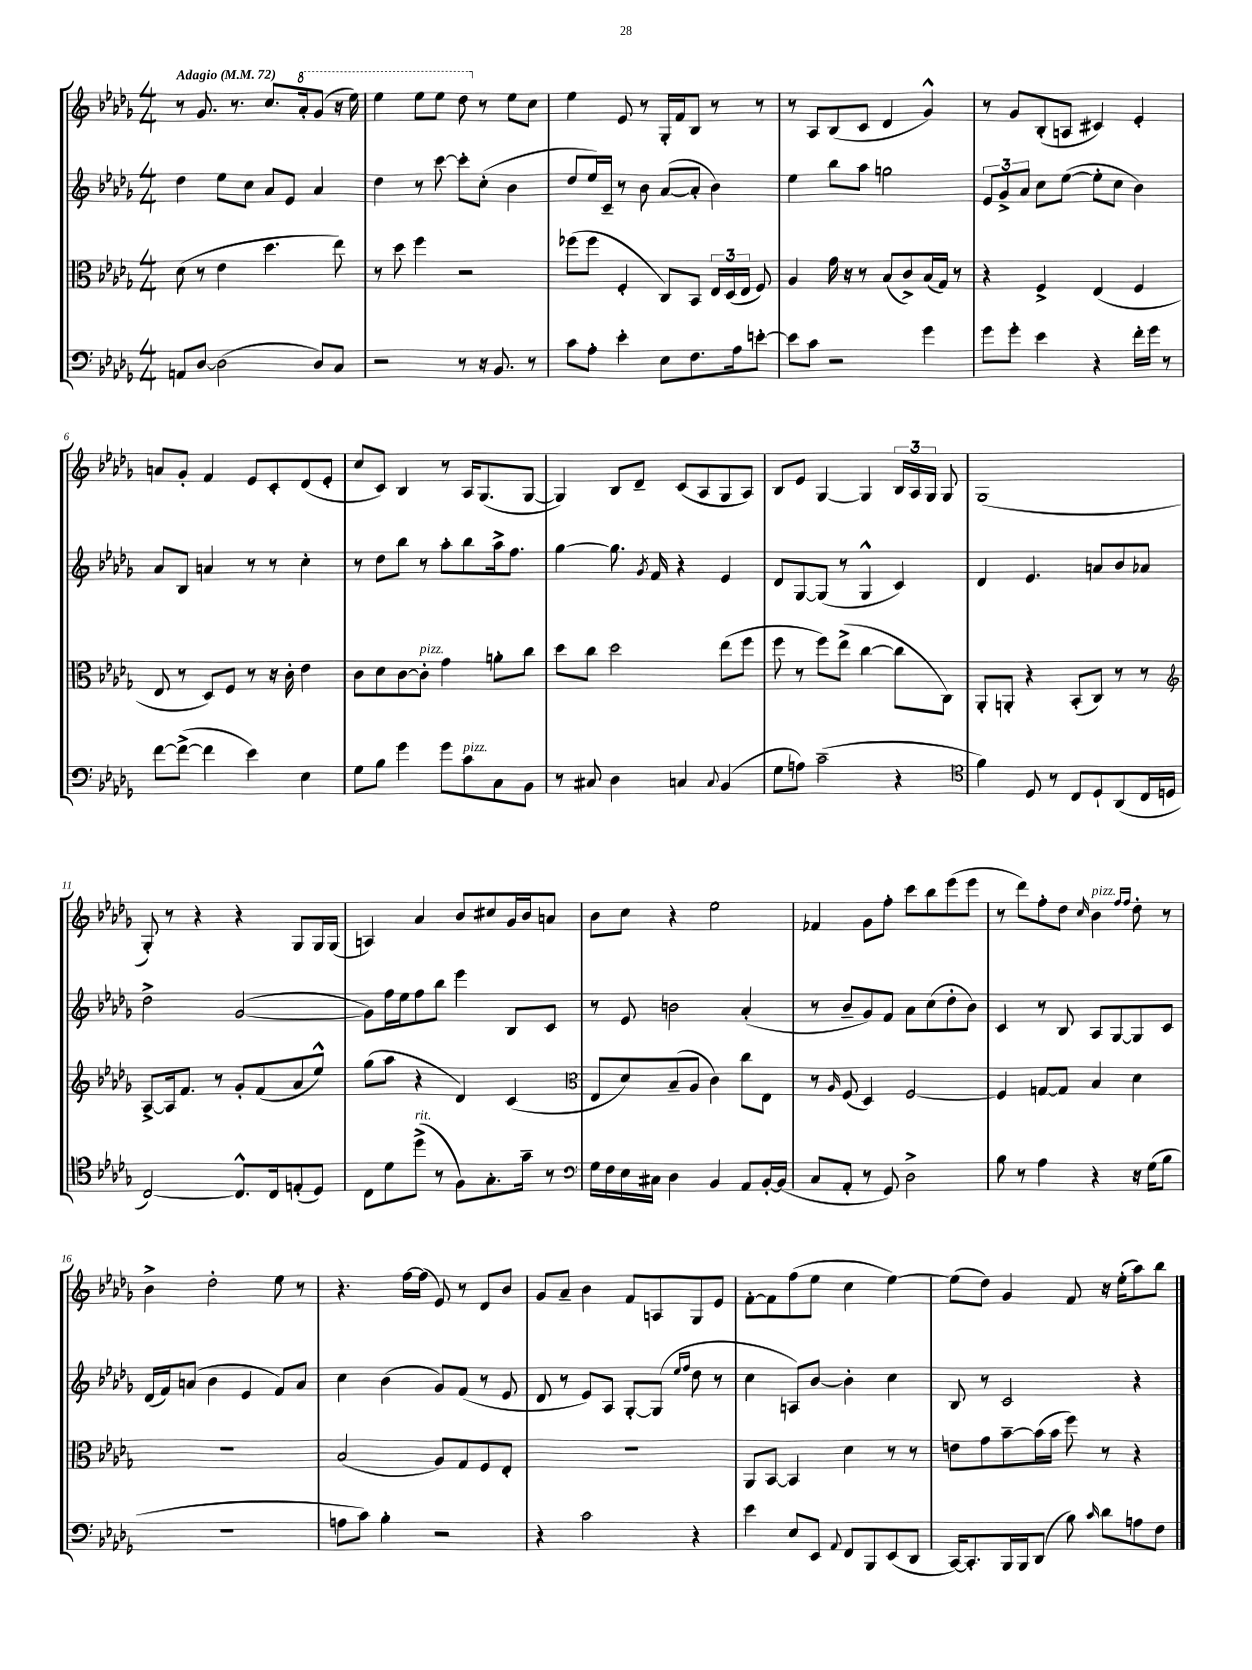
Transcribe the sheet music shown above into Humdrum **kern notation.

**kern	**kern	**kern	**kern
*staff4	*staff3	*staff2	*staff1
*clefF4	*clefC3	*clefG2	*clefG2
*k[b-e-a-d-g-]	*k[b-e-a-d-g-]	*k[b-e-a-d-g-]	*k[b-e-a-d-g-]
*M4/4	*M4/4	*M4/4	*M4/4
*MM72	*MM72	*MM72	*MM72
8AA/L	(8d-\	4dd-\	8r
[8D-/J	8r	.	8.g-/
(2D-\]	4e-\	8ee-\L	.
.	.	.	8.r
.	.	8cc\J	.
.	4.dd-\	8a-/L	8.cc/L
.	.	8e-/J	.
.	.	.	16aa-'/k
8D-/L)	.	4a-/	(8gg-/J
8C/J	8ee-\)	.	16r
.	.	.	16eee-\)
=	=	=	=
2r	8r	4dd-\	4eee-\
.	8dd-\	.	.
.	4ff\	8r	8eee-\L
.	.	[8ccc\	8eee-\J
8r	2r	8ccc'\]L	8ddd-\
16r	.	(8cc'\J	8r
8.BB-/	.	.	.
.	.	4b-\	8ee-\L
8r	.	.	8cc\J
=	=	=	=
8c\L	(8ff-\L	8dd-/L	4ee-\
8A-'\J	8ff-\J	16ee-/L)	.
.	.	16c~/JJ	.
4e-'\	4F'/	8r	8e-/
.	.	8b-\	8r
8E-\L	8C/L)	([8a-/L	16G-'/LL
.	.	.	16f/J
8.F\	8BB-/J	8a-'/]J	8B-/J
.	24E-/LL	4b-\)	8r
.	(24D-/	.	.
16A-\k	.	.	.
.	24E-/JJ	.	.
[8e'\J	8F/)	.	8r
=	=	=	=
8e\]L	4A-/	4ee-\	8r
8c\J	.	.	8A-/L
2r	16g-\	8bb-\L	(8B-/
.	16r	.	.
.	8r	8aa-\J	8c/J
.	(8B-/L	2gg\	4d-/
.	8c^/)	.	.
4g-\	(16B-/L	.	4g-^^/)
.	16G-/JJ)	.	.
.	8r	.	.
=	=	=	=
8g-\L	4r	12e-/L	8r
.	.	12g-^/	.
8g-'\J	.	.	8g-/L
.	.	12a-/J	.
4e-\	4F^/	8cc\L	(8B-'/
.	.	([8ee-\J	8A/J
4r	(4E-/	8ee-'\]L	4c#/)
.	.	8cc\J	.
16f'\LL	4F/	4b-\)	4e-'/
16g-\JJ	.	.	.
8r	.	.	.
=	=	=	=
[8f\L	8E-/	8a-/L	8a/L
(8f^\_J	8r	8B-/J	8g-'/J
4f\]	8D-/L)	4a/	4f/
.	8F/J	.	.
4e-\)	8r	8r	8e-/L
.	16r	8r	8c'/
.	16c'\	.	.
4E-\	4e-\	4cc'\	(8d-/
.	.	.	8e-'/J
=	=	=	=
8G-\L	8c\L	8r	8cc/L
8B-\J	8d-\	8dd-\L	8c/J)
4g-\	[8c\	8bb-\J	4B-/
.	8c'\]J	8r	.
8g-\L	4g-\	8aa-'\L	8r
8c\	.	8bb-\	16A-/LK
.	.	.	(8.G-/
8C\	8a'\L	16aa-^\k	.
.	.	8.ff\J	.
8BB-\J	8cc\J	.	[8G-/J
=	=	=	=
8r	8dd-\L	[4gg-\	4G-/])
8C#/	8cc\J	.	.
4D-\	2dd-\	8.gg-\]	8B-/L
.	.	.	8d-~/J
.	.	8qg-/	.
.	.	16f/	.
4C/	.	4r	(8c/L
.	.	.	8A-/
8qqC/	.	.	.
(4BB-/	(8ee-\L	4e-/	8G-/
.	8ff\J	.	8A-/J)
=	=	=	=
8G-\L	8ff\	8d-/L	8B-/L
8A\J)	8r	[8G-/	8e-/J
(2c~\	8ff\L)	(8G-/]J	[4G-/
.	(8ee-^\J	8r	.
.	[4cc\	4G-^^/	4G-/]
4r	8cc\]L	4c/)	24B-/LL
.	.	.	24A-/
.	.	.	24G-/JJ
.	8C\J)	.	8G-/
=	=	=	=
*clefC4	*	*	*
4f\)	8AA-'/L	4d-/	(1G-
.	8AA'/J	.	.
8D-/	4r	4.e-/	.
8r	.	.	.
8C/L	(8BB-'/L	.	.
8D-`/	8C/J)	8a/L	.
(8AA-/	8r	8b-/	.
16C/L	8r	8a-/J	.
16D/JJ	.	.	.
=	=	=	=
*	*clefG2	*	*
[2C/)	[8A-^/L	2dd-^\	8G-'/)
.	16A-/]k	.	8r
.	8.f/J	.	.
.	.	.	4r
.	8r	.	.
8.C^^/]L	8g-'/L	([2g-/	4r
.	(8f/	.	.
16C/k	.	.	.
(8E'/	8a-/	.	8G-/L
8D-/J)	8ee-^^/J)	.	16G-/L
.	.	.	(16G-/JJ
=	=	=	=
8C\L	(8gg-\L	8g-\]L)	4A/)
8d-\	8aa-\J	16ff\L	.
.	.	16ee-\J	.
(8dd-^\J	4r	8ff\	4a-/
8r	.	8bb-\J	.
8F\L)	4d-/)	4eee-\	8b-/L
8.G-'\	.	.	8cc#/
.	(4c/	8B-/L	16g-/L
16g-~\Jk	.	.	16b-/J
8r	.	8c/J	8a/J
=	=	=	=
*clefF4	*clefC3	*	*
16G-\LL	8E-/L	8r	8b-\L
16F\	.	.	.
16E-\	8d-/)	8e-/	8cc\J
16C#\JJ	.	.	.
4D-\	(8B-~/	2b\	4r
.	8A-/J	.	.
4BB-/	4c\)	.	2ee-\
8AA-/L	8cc\L	(4a-'/	.
[16BB-'/L	8E-\J	.	.
(16BB-/]JJ	.	.	.
=	=	=	=
8C/L	8r	8r	4f-/
.	16qqA-/	.	.
8AA-'/J	(8F/	8b-~/L	.
8r	4D-/)	8g-/)	8g-\L
8GG-/)	.	8f/J	8ff'\J
2D-^\	[2F/	8a-\L	8ccc\L
.	.	(8cc\	8bb-\
.	.	8dd-'\	(8eee-\
.	.	8b-\J)	8eee-\J
=	=	=	=
8B-\	4F/]	4c/	8r
8r	.	.	8ddd-\L)
4A-\	[8G/L	8r	8ff'\
.	8G/]J	8B-/	8dd-\J
.	.	.	16qqcc/
4r	4B-/	8A-/L	4b-\
.	.	[8G-/	.
.	.	.	16qqff/LL
.	.	.	16qqff/JJ
16r	4d-\	8G-/]	8dd-'\
(16G-\LK	.	.	.
8B-\J	.	8c/J	8r
=	=	=	=
1r	1r	(16d-/LL	4b-^\
.	.	16f/J)	.
.	.	(8a/J	.
.	.	4b-\	2dd-'\
.	.	4e-/	.
.	.	8f/L)	8ee-\
.	.	8a/J	8r
=	=	=	=
8A\L	(2B-/	4cc\	4.r
8c\J)	.	.	.
4B-'\	.	(4b-\	.
.	.	.	[16ff\LL
.	.	.	(16ff\]JJ
2r	8A-/L)	8g-/L)	8e-/)
.	8G-/	(8f/J	8r
.	8F/	8r	8d-/L
.	8E-'/J	8e-/	8b-/J
=	=	=	=
4r	1r	8d-/	8g-/L
.	.	8r	8a-~/J
2c\	.	8e-/L)	4b-\
.	.	8A-/J	.
.	.	[8G-'/L	8f/L
.	.	(8G-/]J	8A/
.	.	16qqee-/LL	.
.	.	16qqff/JJ	.
4r	.	8dd-\	8G-/
.	.	8r	8e-/J
=	=	=	=
4e-\	8AA-/L	4cc\	[8f'\L
.	[8BB-/J	.	8f\]
8E-/L	4BB-/]	8A/L)	(8ff\
8EE-/J	.	[8b-/J	8ee-\J
8qqAA-/	.	.	.
8FF/L	4d-\	4b-'\]	4cc\
8BBB-/	.	.	.
(8EE-/	8r	4cc\	[4ee-\)
8DD-/J	8r	.	.
=	=	=	=
[16CC/LK)	8e\L	8B-/	(8ee-\]L
8.CC'/]	.	.	.
.	8g-\	8r	8dd-\J)
16BBB-/L	[8b-~\	2c/	4g-/
16BBB-/J	.	.	.
(8DD-/J	(16b-\]L	.	.
.	16b-\JJ	.	.
8B-\)	8ff\)	.	8f/
16qqc/	.	.	.
8d-\L	8r	.	16r
.	.	.	(16ee-'\LK
8A\	4r	4r	8aa-\)
8F\J	.	.	8bb-\J
==	==	==	==
*-	*-	*-	*-
